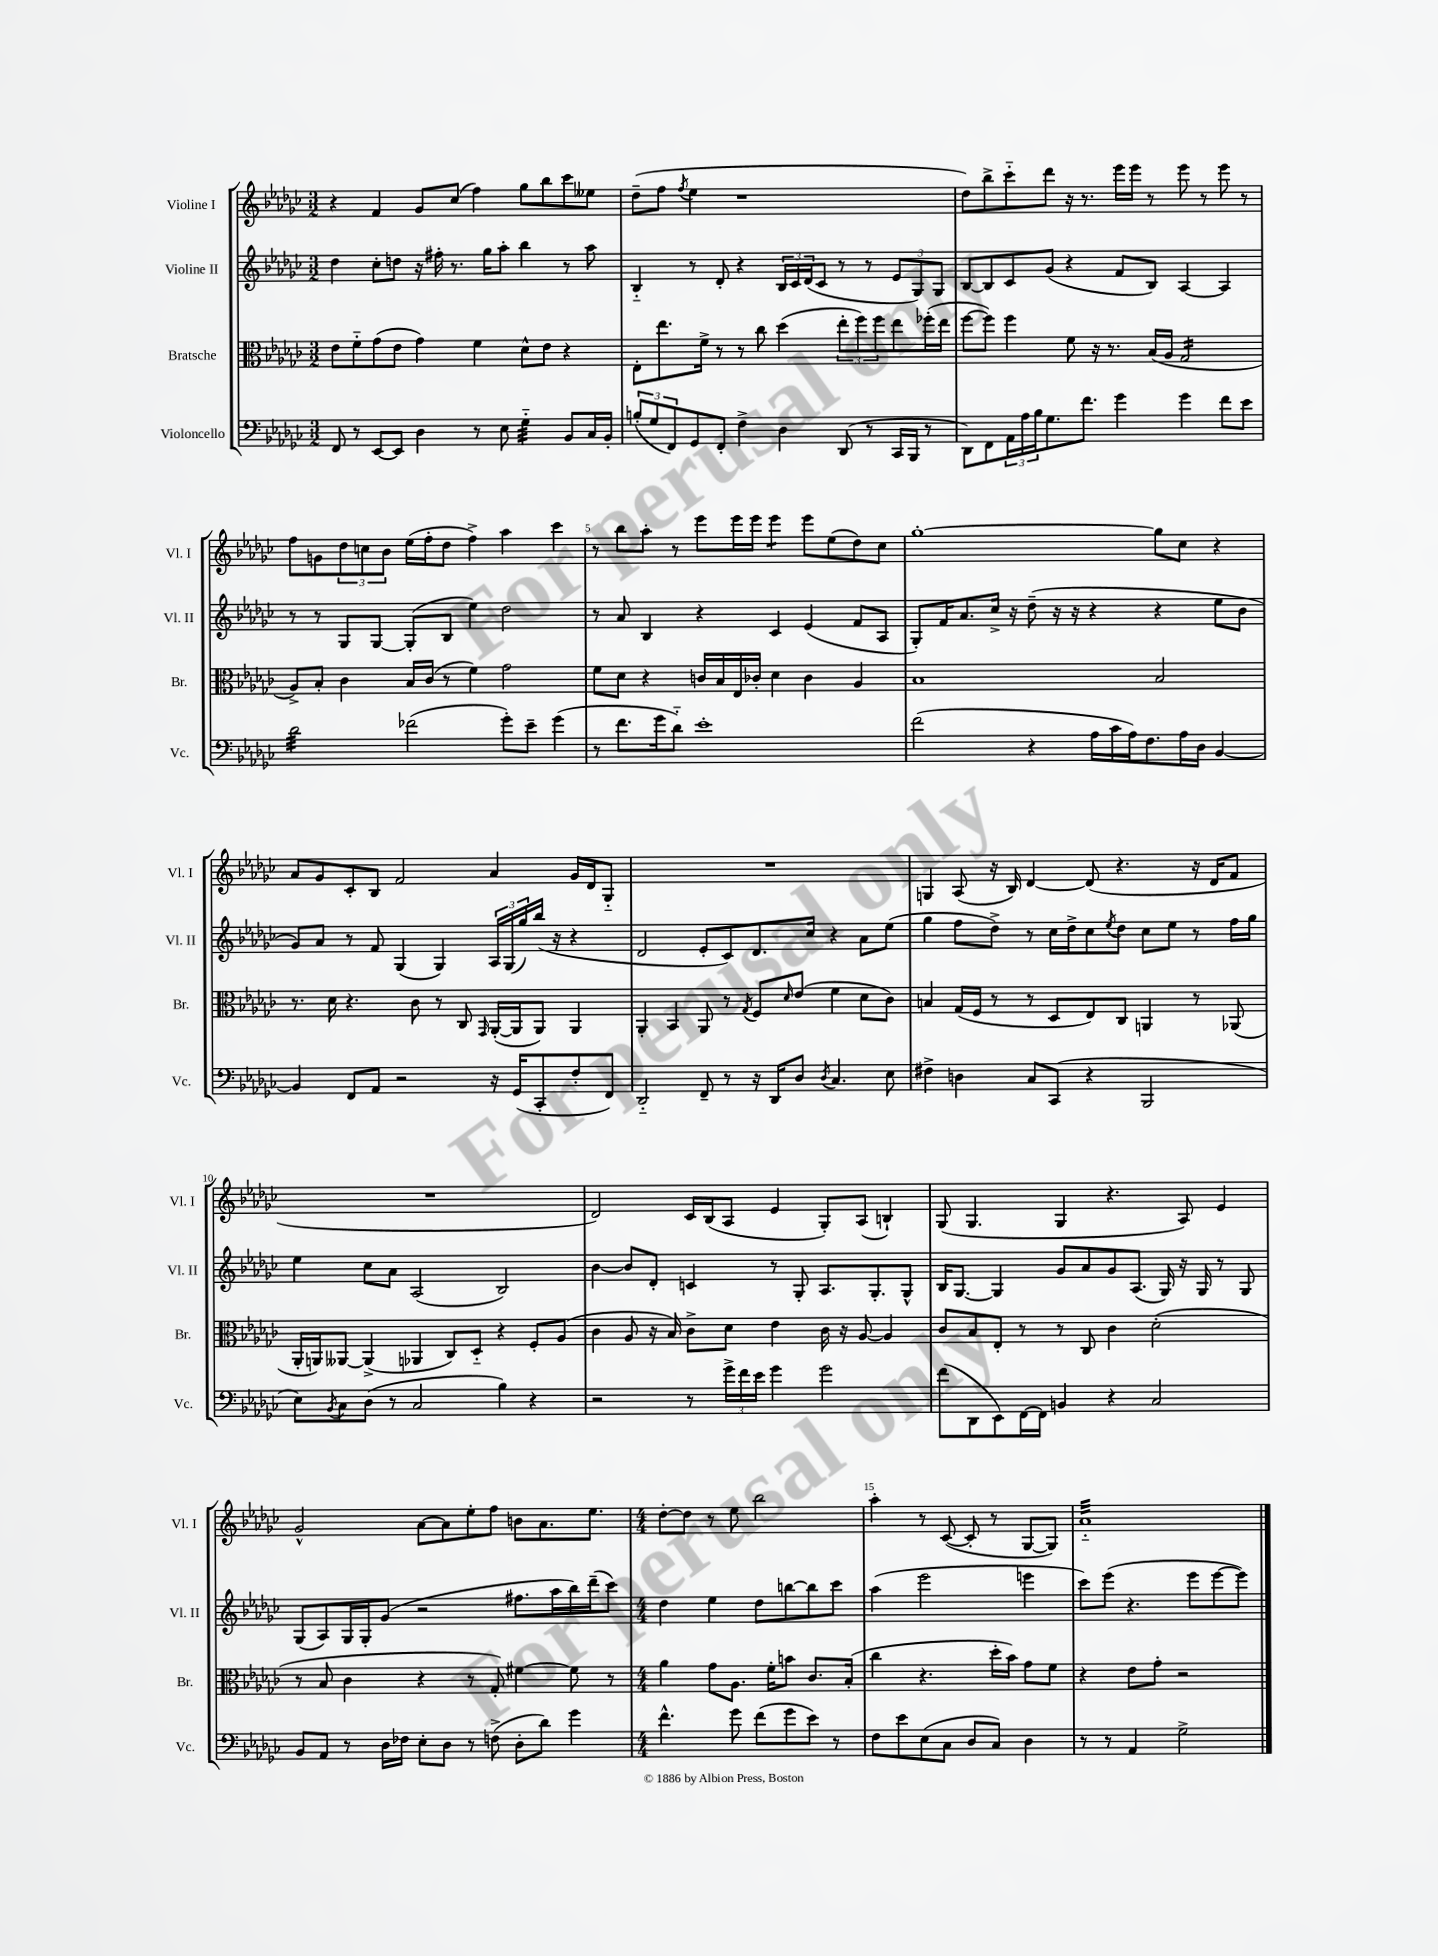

**kern	**kern	**kern	**kern
*staff4	*staff3	*staff2	*staff1
*clefF4	*clefC3	*clefG2	*clefG2
*k[b-e-a-d-g-c-]	*k[b-e-a-d-g-c-]	*k[b-e-a-d-g-c-]	*k[b-e-a-d-g-c-]
*M3/2	*M3/2	*M3/2	*M3/2
8FF/	8e-\L	4dd-\	4r
8r	8f'~\	.	.
[8EE-/L	(8g-\	8cc-'\L	4f/
8EE-/]J	8e-\J	8dd\J	.
4D-\	4g-\)	16r	8g-/L
.	.	16ff#'\	.
.	.	8.r	(8cc-/J
8r	4f\	.	4ff\)
.	.	16gg-\LK	.
8E-\	.	8aa-'\J	.
4G-'~\	8d-^^\L	4bb-\	8gg-\L
.	8e-\J	.	8bb-\
8BB-/L	4r	8r	8ccc-\
16C-/L	.	8aa-\	8ee--\J
16BB-'/JJ	.	.	.
=	=	=	=
(12B'/L	8E-'\L	4B-'~/	(8dd-~\L
12G-/	.	.	.
.	8.ee-\	.	8ff\J
12FF/)	.	.	.
.	.	.	8qff/
8GG-/	.	8r	4ee-\
.	16f^\Jk	.	.
8FF'/J	8r	8d-'/	.
4F^\	8r	4r	1r
.	8cc-\	.	.
4D-\	(4dd-\	24B-/LL	.
.	.	24c-/	.
.	.	(24d-/J	.
.	.	8c-/J	.
(8DD-/	12ee-'\L	8r	.
.	12ff\)	.	.
8r	.	8r	.
.	12ff\	.	.
16CC-/LL	8ee-\	12e-/L	.
16BBB-/JJ	.	.	.
.	.	12G-/)	.
8r	(16ff-'\L	.	.
.	.	12G-/J	.
.	16ee-\JJ	.	.
=	=	=	=
8DD-\L)	[8ff\L	[8B-/L	8dd-\L)
8FF\	8ff\]J)	8B-/]	8bb-^\
24AA-\L	4ff\	8c-/	8ccc-'~\
24A-\	.	.	.
24B-\J	.	.	.
8.G-\	.	(8g-/J	8ddd-\J
.	8f\	4r	16r
8.f\J	.	.	8.r
.	16r	.	.
.	8.r	.	.
4g-\	.	8f/L	16eee-\LL
.	.	.	16eee-\JJ
.	(16B-/LL	8B-/J)	8r
.	16A-/JJ	.	.
4g-\	2G-/	[4A-/	8eee-\
.	.	.	8r
8f\L	.	4A-/]	8eee-\
8e-\J	.	.	8r
=	=	=	=
2d-\	8A-^/L)	8r	8ff\L
.	8B-'/J	8r	8g\
.	4c-\	8G-/L	12dd-\
.	.	.	12cc\
.	.	[8G-/J	.
.	.	.	12b-\J
(2f-\	16B-/LL	(8G-'/]L	(16ee-\LL
.	(16c-/JJ	.	16ff'\J
.	8r	8B-/J	8dd-\J
.	4f\)	4ee-\)	4ff^\)
8g-'\L)	2g-\	2dd-\	4aa-\
8e-~\J	.	.	.
(4g-\	.	.	4ccc-\
=	=	=	=
8r	8f\L	8r	8r
8.f\L	8d-\J	8a-/	8bb-\L
.	4r	4B-/	8aa-'\J
16g-\k	.	.	.
8d-'~\J)	.	.	8r
1e-'	16c/LL	4r	8eee-\L
.	16B-/	.	.
.	16E-/	.	16eee-\L
.	16c-'/JJ	.	16eee-\JJ
.	4d-\	4c-/	4eee-\
.	4c-\	(4e-/	8eee-\L
.	.	.	(8ee-\
.	4A-/	8f/L	8dd-\)
.	.	8A-/J	8cc-\J
=	=	=	=
(2f\	1B-	8G-'/L)	[1gg-'
.	.	16f/K	.
.	.	8.a-/	.
.	.	16cc-^/Jk	.
.	.	16r	.
4r	.	(8dd-~\	.
.	.	16r	.
.	.	16r	.
16A-\LL	.	4r	.
16c-\	.	.	.
16A-\J)	.	.	.
8.F\	.	.	.
.	2B-/	4r	8gg-\]L
16A-\L	.	.	8cc-\J
16D-\JJ	.	.	.
[4BB-/	.	8ee-\L	4r
.	.	8b-\J	.
=	=	=	=
4BB-/]	8.r	8g-/L)	8a-/L
.	.	8a-/J	8g-/
.	16d-\	.	.
8FF/L	4.r	8r	8c-'/
8AA-/J	.	8f/	8B-/J
2r	.	(4G-/	2f/
.	8c-\	.	.
.	8r	4G-/)	.
.	8C-/	.	.
.	16qqGG-/	.	.
16r	([16AA-'/LL	24A-/LL	4a-/
.	.	(24G-/	.
(16GG-/LK	16AA-/]J	.	.
.	.	24gg-/)	.
8CC-'/	8AA-/J)	(16bb-/JJ	.
.	.	16r	.
8F'/	4AA-/	4r	16g-/LL
.	.	.	16d-/J
8FF/J)	.	.	8G-'~/J
=	=	=	=
2DD-'~/	4AA-'/	2d-/	1.r
.	4BB-/	.	.
8FF~/	8AA-/	8e-'/L	.
8r	8r	8c-/)	.
.	8qG-/	.	.
16r	8F/L	8.d-/	.
16DD-/LK	.	.	.
.	16qqd-/	.	.
8D-/J	(8e-/J	.	.
.	.	16cc-/Jk	.
8qD-/	.	.	.
4.C-/	4f\	4r	.
.	8d-\L	8a-\L	.
8E-\	8c-\J)	(8ee-\J	.
=	=	=	=
4F#^\	4B/	4gg-\	4G/
4D\	(16G-/LL	8ff\L	(8A-/
.	16F/JJ	.	.
.	8r	8dd-^\J)	16r
.	.	.	16B-/)
8C-/L	8r	8r	[4d-/
(8CC-/J	8D-/L	16cc-\LL	.
.	.	16dd-^\J	.
4r	8E-/)	8cc-\	(8d-/]
.	.	8qee-/	.
.	8C-/J	8dd-\J	4.r
2BBB-/	4AA/	8cc-\L	.
.	.	8ee-\J	.
.	8r	8r	16r
.	.	.	16d-/LK
.	(8AA-/	16ff\LL	8f/J
.	.	16gg-\JJ	.
=	=	=	=
8E-\L)	16AA-'/LL	4ee-\	1.r
.	16AA/J)	.	.
8qBB-/	.	.	.
8C-\	[8AA--/J	.	.
(8D-\J	(4AA--^/]	8cc-\L	.
8r	.	8a-\J	.
2C-/	4AA-/	(2A-/	.
.	8C-/L)	.	.
.	8D-'~/J	.	.
4B-\)	4r	2B-/)	.
4r	8F'/L	.	.
.	(8A-/J	.	.
=	=	=	=
2r	4c-\	[4b-\	2d-/)
.	8A-/	8b-/]L	.
.	16r	8d-'/J	.
.	16B-/)	.	.
8r	8c-^\L	4c/	16c-/LL
.	.	.	(16B-/J
24g-^\LL	8d-\J	.	8A-/J
24f\	.	.	.
24e-\JJ	.	.	.
4g-\	4e-\	8r	4e-/
.	.	8G-'/	.
2g-\	16c-\	8.A-/L	8G-'/L)
.	16r	.	.
.	[8A-/	.	(8A-/J
.	.	8.G-'/	.
.	4A-/]	.	4B`/)
.	.	8G-^^/J	.
=	=	=	=
(8f\L	8c-/L	16B-/LK	(8G-/
.	.	[8.G-/J	.
8DD-\	8B-/	.	4.G-/
8EE-\)	8E-'/J	4G-/]	.
[16FF\L	8r	.	.
16FF\]JJ	.	.	.
4BB/	8r	8g-/L	4G-/
.	8C-/	8a-/	.
4r	4c-\	8g-/	4.r
.	.	(8.A-/J	.
2C-/	(2d-'\	.	.
.	.	16G-/)	.
.	.	16r	8A-/)
.	.	16G-/	.
.	.	8r	4e-/
.	.	8G-/	.
=	=	=	=
8BB-/L	8r	(8G-/L	2g-^^/
8AA-/J	8B-/	8A-/)	.
8r	4c-\	16G-/L	.
.	.	16G-'/J	.
16D-\LL	.	(8g-/J	.
16F-\JJ	.	.	.
8E-'\L	4r	2r	[8a-\L
8D-\J	.	.	8a-\]
8r	8r	.	8ee-'\
(8F^\	8G-'/)	.	8ff\J
8D-'\L	[4f#\	8.ff#\L	8b\L
8d-\J)	.	.	8.a-\
.	.	16aa-\L	.
4g-\	8f#\]	16bb-\)	.
.	.	(16ddd-~\J	8.ee-\J
.	8r	8ccc-\J)	.
=	=	=	=
*M4/4	*M4/4	*M4/4	*M4/4
4.f^^\	4a-\	4dd-\	[8dd-'\L
.	.	.	8dd-\]J
.	8g-\L	4ee-\	8r
8g-\	8.A-\J	.	8ee-\
(8f\L	.	8dd-\L	2bb-\
.	16f'\LK	.	.
8g-\	8b\J	[8bb\	.
8e-\J)	8.c-/L	8bb\]	.
8r	.	8ccc-\J	.
.	(16B-'/Jk	.	.
=	=	=	=
8F\L	4cc-\	(4aa-\	4aa-'\
8e-\	.	.	.
(8E-\	4.r	2eee-\	8r
8C-\J	.	.	([8c-/
8D-/L	.	.	8c-'/]
8C-/J)	16dd-'\LL	.	8r
.	16b-\JJ)	.	.
4D-\	8g-\L	4eee\	[8G-/L
.	8f\J	.	8G-/]J)
=	=	=	=
8r	4r	8ccc-\L)	1a-'~
8r	.	(8eee-\J	.
4AA-/	8e-\L	4.r	.
.	8g-'\J	.	.
2G-^\	2r	.	.
.	.	8eee-\L	.
.	.	[8eee-\	.
.	.	8eee-\]J)	.
==	==	==	==
*-	*-	*-	*-
